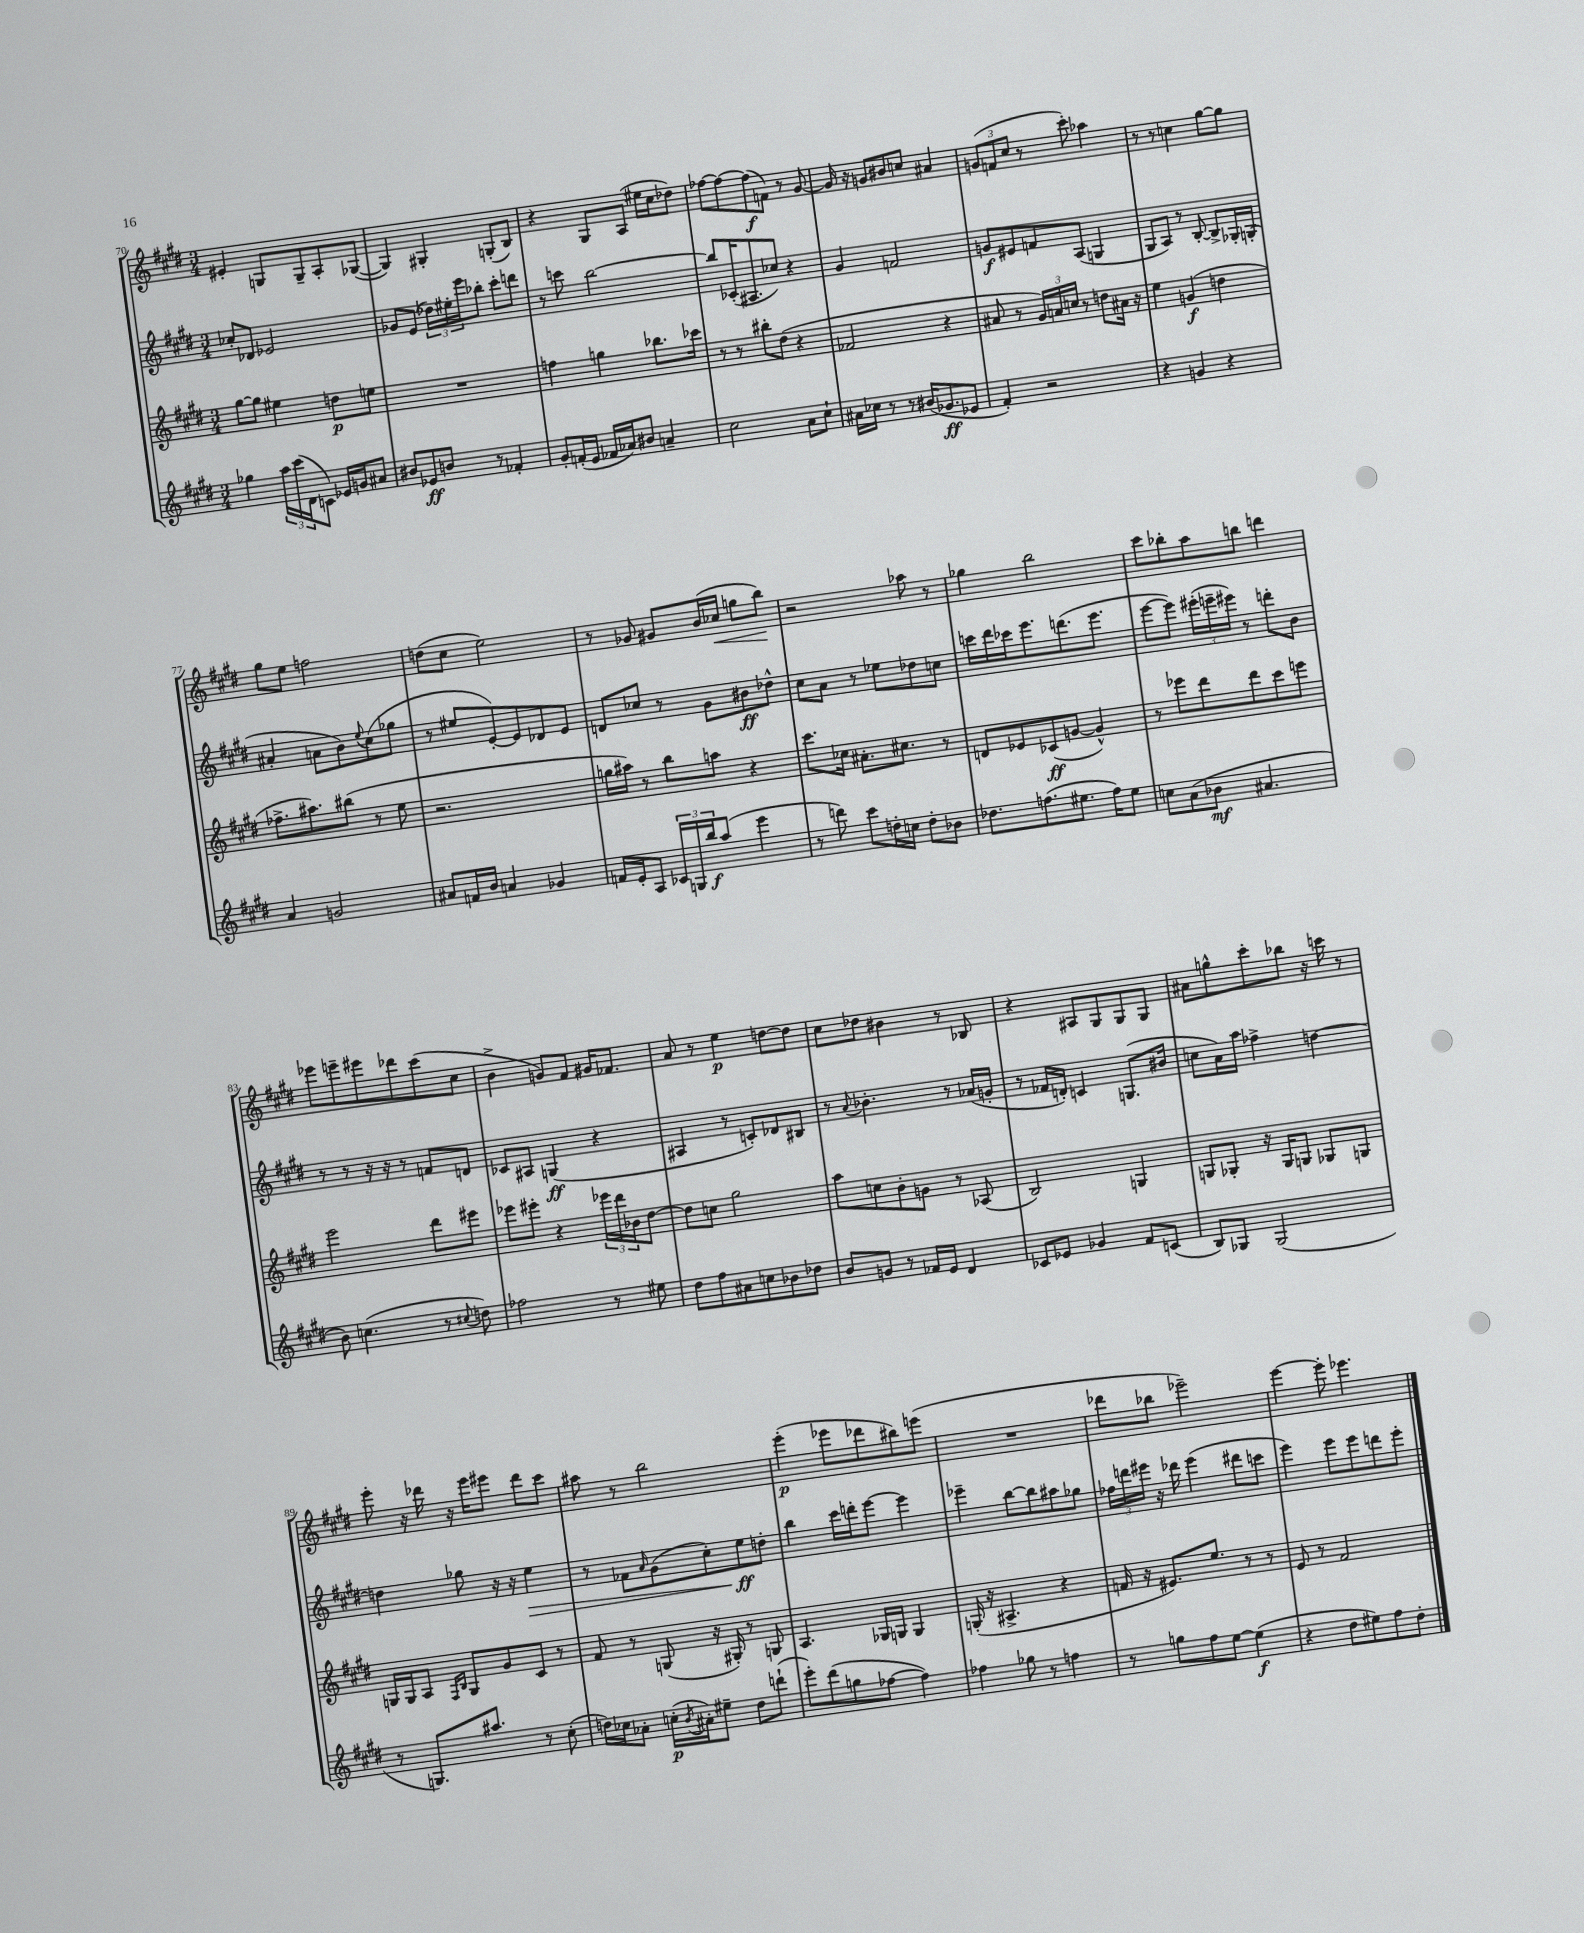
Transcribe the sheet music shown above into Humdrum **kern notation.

**kern	**kern	**kern	**kern
*staff4	*staff3	*staff2	*staff1
*clefG2	*clefG2	*clefG2	*clefG2
*k[f#c#g#d#]	*k[f#c#g#d#]	*k[f#c#g#d#]	*k[f#c#g#d#]
*M3/4	*M3/4	*M3/4	*M3/4
4gg-\	[8gg#\L	8cc-'/L	4e#'/
.	8gg#\]J	8d-/J	.
24aa\LL	4ee#\	2e-/	8G/L
(24ccc#\	.	.	.
24d#\J	.	.	.
8c\J)	.	.	8G~/
16e-/LL	8dd\L	.	8A'/
16g/J	.	.	.
8a#/J	8ee\J	.	([8G-/J
=	=	=	=
8b#/L	2.r	8g-/L	4G-/])
8e-/	.	(8e/J	.
8b/J	.	24dd-\LL)	4G#'/
.	.	24ee#'\	.
.	.	24eee\J	.
8r	.	8bb-'\J	.
4f-'/	.	8ccc#'\L	(8G'/L
.	.	8ddd\J	8B/J)
=	=	=	=
8g#'/L	4ff\	8r	4r
(16f'/L	.	8ccc\	.
16e/JJ	.	.	.
16f-/LL	4gg\	[2bb\	8G#/L
16a-/J)	.	.	.
8b#/J	.	.	(8A/J
4a~/	8.bb-\L	.	16ee#\LL
.	.	.	16cc#\J
.	.	.	8dd-\J)
.	16ccc-\Jk	.	.
=	=	=	=
2cc#\	8r	8bb/]L	[8ff-\L
.	8r	(16c-'/K	8ff-\_
.	.	8.A#/	.
.	8bb#'\L	.	(8ff-\]
.	(8dd#\J	8cc-/J)	8f\J)
8a\L	4r	4r	8r
8cc#`\J	.	.	[8g#/
=	=	=	=
16a#\LL	2f-/	4g#/	16g#/]
16cc-\JJ	.	.	16r
8r	.	.	8g/L
8r	.	2f/	8b#/
(16b#/LK	.	.	8cc/J
8.g-/	.	.	.
.	4r	.	4a#/
8e-/J	.	.	.
=	=	=	=
4f#'/)	8a#/	8g/L	(12g/L
.	.	.	12f/
.	8r	8e#/	.
.	.	.	12cc#/J
2r	24g#/LL)	8f/	8r
.	24a/	.	.
.	24cc/JJ	.	.
.	8r	(8A/J	8ccc#'\)
.	8dd\L	4G/	4aa-\
.	16a#\Jk	.	.
.	16r	.	.
=	=	=	=
4r	4ee\	8G#/L	8r
.	.	8A/J)	8r
4g/	(4g/	8r	4cc\
.	.	[8B'/	.
4r	4dd\	8B^/]L	[8gg#\L
.	.	16G-'/L	8gg#\]J
.	.	(16G'/JJ	.
=	=	=	=
4a/	8.ff-^\L	4a#'/	8gg#\L
.	.	.	8ee\J
.	8.aa#\)	.	.
2g/	.	8a\L	2ff\
.	(8bb#\J	8b\)	.
.	.	8qqee/	.
.	8r	(8cc#\	.
.	8ee\	8gg-\J	.
=	=	=	=
8a#/L	2.r	8r	(8dd\L
16f/L	.	8ee#/L	8cc#\J
16b/JJ	.	.	.
4a/	.	[8e'/)	2ee\)
.	.	8e/]	.
4g-/	.	8d-/	.
.	.	8e/J	.
=	=	=	=
16f/LL	16gg\LL	8d/L	8r
16e'/J	16aa#\JJ)	.	.
8A/J	8r	8cc-/J	8g-/
24c-/LL	8bb\L	8r	8g#/L
24G/	.	.	.
24bb/J	.	.	.
(8aa/J	8aa\J	8g#\L	(16b/L
.	.	.	16cc-/JJ
4eee\	4r	8b#\	8gg\L
.	.	8dd-^^\J	8bb\J)
=	=	=	=
8r	8.ccc#\L	8cc#\L	2r
8ddd\)	.	8a\J	.
.	16cc-\Jk	.	.
8ccc#\L	8.a#'\L	8r	.
16dd'\L	.	8ee-\L	.
16cc\JJ	8.cc#\J	.	.
8dd'\L	.	8dd-\	8aa-\
8b-\J	8r	8cc\J	8r
=	=	=	=
8.dd-\L	8d/L	16ccc\LL	4gg-\
.	.	16ddd#\	.
.	8e-/	16ccc-\J	.
(8.ff\	.	8.eee\	.
.	(8c-/	.	2bb\
8.ee#\J	[8g/J	(8.ddd\	.
.	4g^^/])	.	.
16ff\LK)	.	8.eee\J	.
8ee#\J	.	.	.
=	=	=	=
8cc\L	8r	[8eee\L	8ccc#\L
(8a\	8eee-\L	8eee\]J)	8bb-'\
8b-\J	8ddd#\	(24eee#'\LL	8aa\
.	.	24eee~\	.
.	.	24eee#\JJ)	.
4.a#/	8ddd#\	8r	8bb\J
.	8ccc#\	8ddd'\L	4ddd\
.	8eee\J	8b\J	.
=	=	=	=
8b\)	2eee\	8r	8eee-\L
(4.cc\	.	8r	8eee~\
.	.	16r	8eee#\
.	.	16r	.
.	.	8r	8ddd-\
8r	8ddd#\L	8f/L	(8ccc#\
8qqcc#/	.	.	.
8dd\)	8eee#\J	8d/J	8cc#\J
=	=	=	=
2ff-\	8eee-\L	8c-/L	4b^\
.	8eee#'\J	8A#/J	.
.	4r	(4G/	8g/L)
.	.	.	8f#/J
8r	24eee-\LL	4r	16g#/LK
.	24ddd#\	.	.
.	.	.	8.f-/J
.	24b-\J	.	.
8ee#\	[8dd#\J	.	.
=	=	=	=
8dd#\L	8dd#\]L	4A#/	8a/
8ff#\	8cc\J	.	8r
8a#\	2gg#\	8r	4ee\
8cc\	.	8c'/L)	.
8b-\	.	8d-/	[8dd\L
8dd-\J	.	8B#/J	8dd\]J
=	=	=	=
8b/L	8aa\L	8r	8cc#\L
.	.	8qqa/	.
8g/J	8cc\	4.b-'\	8dd-\J
8r	8b'\	.	4b#\
16f-/LL	8g\J	.	.
16e/JJ	.	.	.
4d#/	8r	8r	8r
.	(8A-/	(16a-/LL	8B-/
.	.	16g'/JJ	.
=	=	=	=
8c-/L	2B/)	8r	4r
8e-/J	.	16f-/LL	.
.	.	16d'/JJ)	.
4g-/	.	4c/	8A#/L
.	.	.	8G#/
8f#/L	4G/	(8.G/L	8G#/
(8c/J	.	.	8G#/J
.	.	16b#/Jk	.
=	=	=	=
8B/L)	8G/L	8cc\L	8a#\L
8G-/J	8G-'/J	16a\L)	8gg^^\
.	.	16aa\JJ	.
(2G-/	16r	4ff-^\	8ccc#'\
.	16G-/LK	.	.
.	8G/J	.	8bb-\J
.	8G-/L	[4dd\	16r
.	.	.	16ccc\
.	8G/J	.	8r
=	=	=	=
8r	16G/LL	4dd\]	8eee'\
.	16G/J	.	.
8.G/L)	8A/J	.	16r
.	.	.	16ddd-\
.	16qqF#/LL	.	.
.	16qqB/JJ	.	.
.	8G/L	8gg-\	16r
8.aa#/J	.	.	16eee\LK
.	8g#/	16r	8eee#\J
.	.	16r	.
8r	8c#/J	4ee\	8ddd-\L
(8cc#'\	8r	.	8ccc#\J
=	=	=	=
16dd\LL)	8f#/	8r	8aa#\
16cc-\J	.	.	.
8a-'\J	8r	8f-\L	8r
.	.	16qqa/	.
(16cc'\LL	(8G/	(8g#\	2bb\
8qb/	.	.	.
16a#'\J)	.	.	.
8ee#~\J	16r	8cc#'\)	.
.	16G#'/)	.	.
8dd\L	8r	8ee\	.
(8ddd`\J	8G/	8dd'\J	.
=	=	=	=
8eee'\L)	4.A/	4bb\	(4eee'\
(8ddd#\	.	.	.
8gg\	.	16ccc#\LL	8eee-\L
.	.	16ddd'\J	.
[8ff-\J	16G-/LL	[8eee\J	8ddd-\
.	16G/JJ	.	.
4ff-\])	4G/	4eee\]	8bb#\)
.	.	.	(8eee\J
=	=	=	=
4ff-\	(16G'/	4eee-~\	2.r
.	16r	.	.
.	4.A#^/	.	.
8gg-\	.	[8bb\L	.
8r	.	8bb\]	.
4ff\	4r	8aa#\	.
.	.	8gg-\J	.
=	=	=	=
8r	16f/	24ff-\LL	8ddd-\L
.	.	24ddd\	.
.	16r	.	.
.	.	24eee#\JJ	.
8gg\L	8.e#/L)	16r	8bb-\J
.	.	16ddd-\	.
8ff#\	.	(4eee#\	2eee-~\)
.	8.ee/J	.	.
[8ee\J	.	.	.
(4ee\]	8r	8ddd#\L	.
.	8r	8ccc\J	.
=	=	=	=
4r	8e/	4eee\)	[4eee\
.	8r	.	.
8dd#\L	2f#/	8eee\L	8eee'\]
8ee#\)	.	8eee\	4.eee-\
8ff#\	.	8ddd\	.
8dd#'\J	.	8eee'\J	.
==	==	==	==
*-	*-	*-	*-
